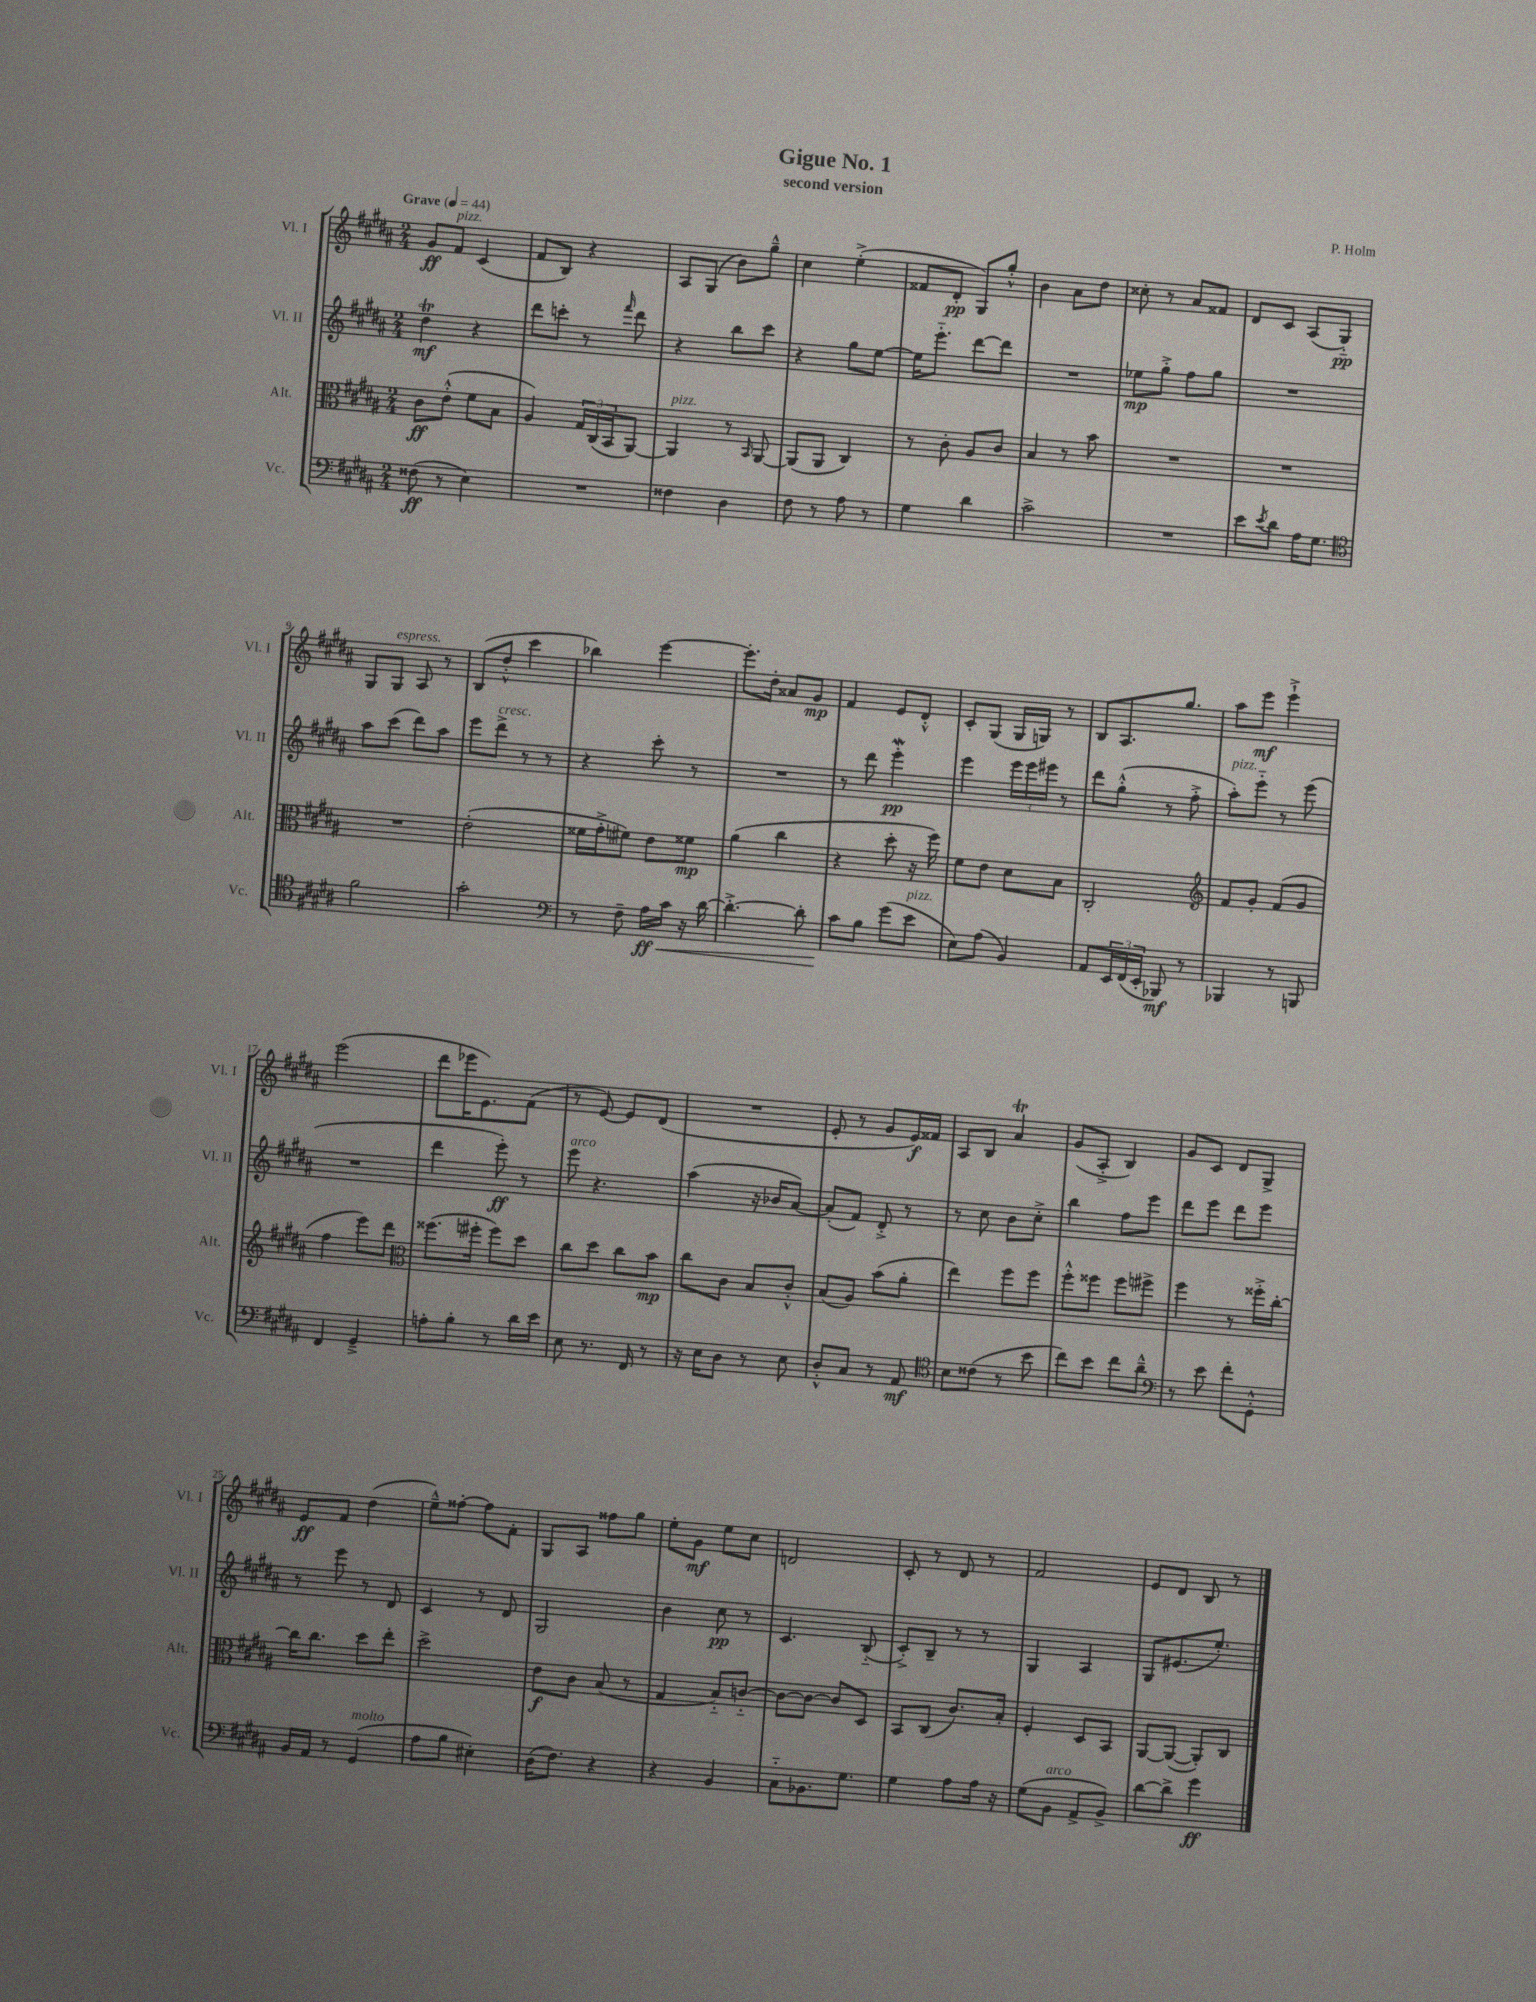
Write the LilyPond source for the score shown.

\header { title = "Gigue No. 1" composer = "P. Holm" subtitle = "second version" }
<<
\new StaffGroup <<
\new Staff = "s0" \with { instrumentName = "Vl. I" shortInstrumentName = "Vl. I" } {
    \clef treble \key b \major \numericTimeSignature \time 2/4 \tempo "Grave" 4 = 44
    gis'8\ff fis'8^\markup { \italic "pizz." } cis'4( |
    fis'8 b8) r4 |
    ais8 gis8( b'8) gis''8---^ |
    cis''4 e''4-.->( |
    fisis'8 dis'8-.\pp gis8) gis''8-.-^ |
    b'4 ais'8 dis''8 |
    cisis''8-. r8 ais'8 fisis'8 |
    dis'8 cis'8 ais8( gis8-_\pp) |
    gis8 gis8^\markup { \italic "espress." } ais8 r8 |
    b8( dis''8-.-^ cis'''4 |
    bes''4) e'''4~ |
    e'''8.-. dis''16-. aisis'8 gis'8\mp |
    fis'4 e'8 dis'8-.-^ |
    cis'8-. gis8( gis16 g16) r8 |
    b8 ais8. gis''8. |
    ais''8 e'''8\mf e'''4-!-> |
    e'''2( |
    dis'''8 ees'''16 e'8.) fis'8( |
    r8 e'8~) e'8 dis'8( |
    R2 |
    e'8-. r8 gis'8 e'16\f) fisis'16 |
    ais8 b8 ais'4\trill |
    gis'8( ais8-.-> b4) |
    gis'8 cis'8 dis'8 gis8-> |
    e'8\ff fis'8 dis''4( |
    e''8---^) fisis''8~-. fisis''8 fis'8-. |
    gis8 ais8 fisis''8 gis''8 |
    e''8-. gis'8\mf e''8 cis''8 |
    d'2 |
    cis'8-. r8 dis'8 r8 |
    fis'2 |
    e'8 dis'8 b8 r8 \bar "|." |
}
\new Staff = "s1" \with { instrumentName = "Vl. II" shortInstrumentName = "Vl. II" } {
    \clef treble \key b \major \numericTimeSignature \time 2/4
    dis''4\trill\mf r4 |
    dis'''8 c'''8-. r8 \grace { fis'''16 } dis'''8 |
    r4 b''8 cis'''8 |
    r4 gis''8 e''8~ |
    e''16 e'''8.-_ dis'''8~ dis'''8 |
    R2 |
    ees''8\mp gis''8-.-> fis''8 gis''8 |
    R2 |
    ais''8 cis'''8( dis'''8) ais''8 |
    e'''8 dis'''8->^\markup { \italic "cresc." } r8 r8 |
    r4 cis'''8-. r8 |
    R2 |
    r8 dis'''8 e'''4-.\mordent\pp |
    e'''4 \tuplet 3/2 { e'''16 e'''16 eis'''16 } r8 |
    dis'''8 gis''8-.-^( r8 fis''8-.-> |
    ais''8-.^\markup { \italic "pizz." }) e'''8-_ r8 e'''8( |
    R2 |
    dis'''4 e'''8-.\ff) r8 |
    e'''8^\markup { \italic "arco" } r4. |
    ais''4( r16 bes'16 ais'8~) |
    ais'8-.( fis'8) dis'8-.-> r8 |
    r8 cis''8 b'8 cis''8-.-> |
    b''4 fis''8 e'''8 |
    dis'''8 e'''8 dis'''8 e'''8 |
    r8 e'''8 r8 dis'8 |
    cis'4 r8 dis'8 |
    gis2 |
    b'4 cis''8\pp r8 |
    cis'4. b8-_( |
    cis'8-.->) b8-- r8 r8 |
    gis4 ais4 |
    gis8 eis'8.( e''8.-.) \bar "|." |
}
\new Staff = "s2" \with { instrumentName = "Alt." shortInstrumentName = "Alt." } {
    \clef alto \key b \major \numericTimeSignature \time 2/4
    cis'8\ff e'8-.-^( fis'8 b8 |
    ais4) \tuplet 3/2 { gis16 cis16( b,16 } ais,8~) |
    ais,4^\markup { \italic "pizz." } r8 \grace { b,16 } ais,8~ |
    ais,8( ais,8 cis4) |
    r8 cis'8-. ais8 cis'8 |
    b4 r8 b'8 |
    R2 |
    R2 |
    R2 |
    e'2-.( |
    fisis'16 gis'16-.-> fis'8) e'8 fisis'8\mp |
    ais'4( cis''4 |
    r4 dis''8-. r16 fis''16) |
    fis'8 e'8 dis'8 b8 |
    cis2-. |
    \clef treble fis'8 gis'8-. fis'8( gis'8 |
    fis''4 e'''8) dis'''8 |
    \clef alto fisis''8.( fis''16-. fis''8) dis''8 |
    cis''8 dis''8 cis''8 b'8\mp |
    cis''8 cis'8 b8 cis'8-.-^ |
    b8( ais8) b'8( ais'8-. |
    e''4) fis''8 fis''8 |
    fis''8-.-^ fisis''8 fisis''8 fis''8-> |
    fis''4 r8 fisis''16-.-> cis''16~-. |
    cis''16 cis''8. dis''8 e''8-. |
    dis''2-> |
    e'8\f cis'8 b8( r8 |
    gis4 b8-_) c'8~-_ |
    c'8~ c'8~ c'8 dis8 |
    b,8 cis8( cis'8.) b16-. |
    fis4-. dis8 b,8 |
    ais,8~ ais,8~( ais,8-.) cis8 \bar "|." |
}
\new Staff = "s3" \with { instrumentName = "Vc." shortInstrumentName = "Vc." } {
    \clef bass \key b \major \numericTimeSignature \time 2/4
    fisis8\ff( r8 e4) |
    R2 |
    fisis4 dis4 |
    fis8 r8 ais8 r8 |
    gis4 dis'4 |
    cis'2-> |
    R2 |
    e'8 \acciaccatura { e'8 } dis'8 ais16 gis8. |
    \clef tenor fis'2 |
    gis'2-. |
    \clef bass r8 fis8-- ais16\ff\< cis'16 r16 dis'16~ |
    dis'4.~-.-> dis'8-. |
    cis'8\! b8 gis'8( e'8^\markup { \italic "pizz." } |
    e8) ais8( b,4) |
    ais,8 \tuplet 3/2 { e,16 fis,16( e,16-. } bes,,8\mf) r8 |
    bes,,4 r8 b,,8 |
    fis,4 gis,4---> |
    a8-. b8-. r8 dis'16 e'16 |
    e8 r8. fis,16 r8 |
    r16 e16 dis8 r8 e8 |
    dis8-.-^ cis8 r8 ais,8\mf |
    \clef tenor b8 cisis'8( r8 b'8 |
    cis''8) b'8 cis''8 ais'8---^ |
    \clef bass r8 e'8 fis'8-. gis,8-.-^ |
    b,16 ais,16 r8 gis,4^\markup { \italic "molto" }( |
    ais8 b8 eis4-.) |
    dis16( fis8.) r4 |
    r4 b,4 |
    cis8-_ bes,8. gis8. |
    gis4 ais8 ais16 r16 |
    gis8( b,8^\markup { \italic "arco" } ais,8-> b,8->) |
    dis'8~ dis'8-> gis'4\ff \bar "|." |
}
>>
>>
